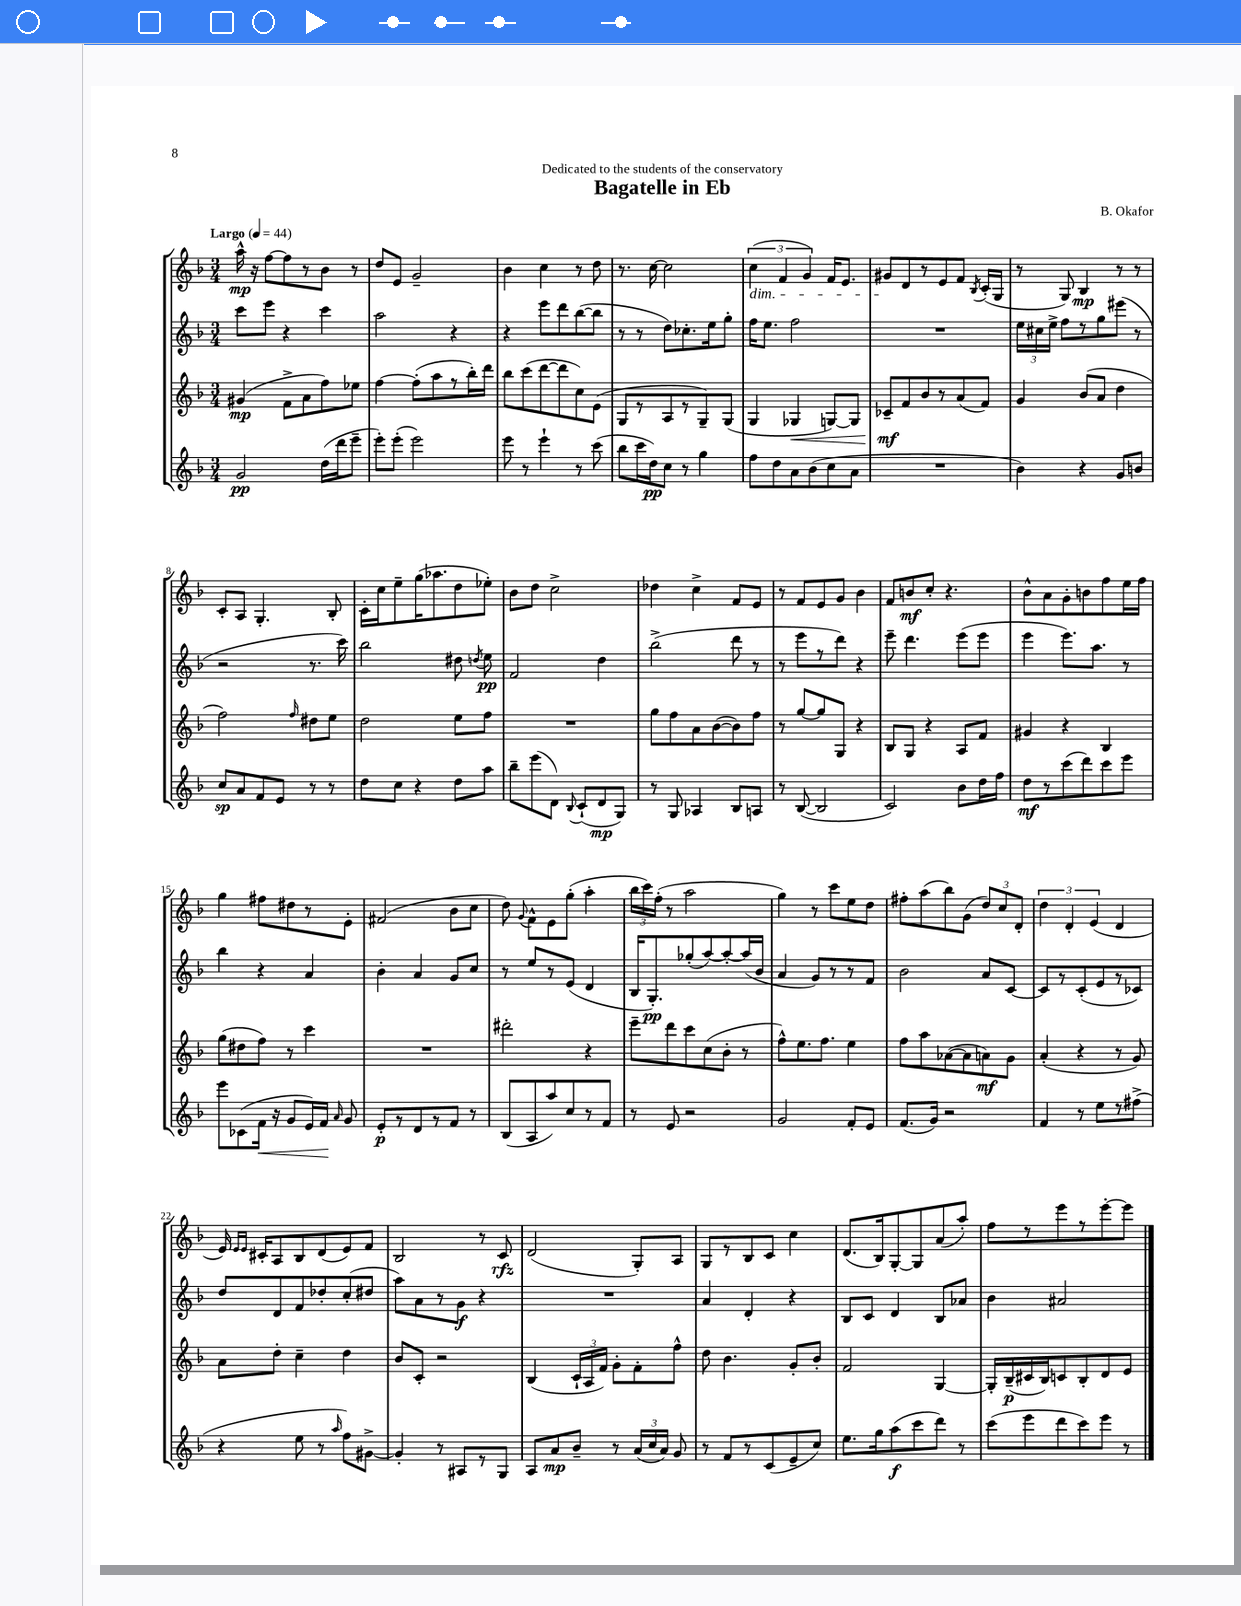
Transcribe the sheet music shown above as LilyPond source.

\header { title = "Bagatelle in Eb" composer = "B. Okafor" dedication = "Dedicated to the students of the conservatory" }
<<
\new StaffGroup <<
\new Staff = "s0" {
    \clef treble \key f \major \numericTimeSignature \time 3/4 \tempo "Largo" 4 = 44
    \autoBeamOff a''16-^\mp r16 f''8[~ f''8 r8 bes'8] r8 |
    d''8[ e'8] g'2-- |
    bes'4 c''4 r8 d''8 |
    r8. c''16~ c''2 |
    \tuplet 3/2 { c''4\dim( f'4 g'4) } f'16[ e'8.] |
    gis'8[\! d'8 r8 e'8 f'8] \acciaccatura { bes8 } c'16[-.( g16] |
    r8 g8) bes4\mp r8 r8 |
    c'8[-. a8] g4.-. bes8-. |
    c'16[-. c''16 e''8-- g''16( aes''8. d''8 ees''8]-.) |
    bes'8[ d''8] c''2-> |
    des''4 c''4-> f'8[ e'8] |
    r8 f'8[ e'8 g'8] bes'4 |
    f'8[ b'8\mf c''8]-. r4. |
    bes'8[-^ a'8 g'8-. b'8 f''8 e''16 f''16] |
    g''4 fis''8[ dis''8 r8 e'8]-. |
    fis'2( bes'8[ c''8] |
    d''8) \appoggiatura { g'8 } f'8[-^ e'8 g''8]-.( a''4-. |
    \tuplet 3/2 { bes''16[ c'''16) f''16]-.( } r8 a''2 |
    g''4) r8 c'''8[ e''8 d''8] |
    fis''8[-. a''8( bes''8) g'8]( \tuplet 3/2 { d''8[) c''8 d'8]-. } |
    \tuplet 3/2 { d''4 d'4-. e'4( } d'4 |
    e'16) \grace { e'16[ e'16] } cis'16[-. a8 bes8 d'8( e'8) f'8] |
    bes2 r8 c'8\rfz |
    d'2( g8[-.) a8] |
    g8[ r8 bes8 c'8] c''4 |
    d'8.[( bes16) g8~-. g8 a'8( a''8]-.) |
    f''8[ r8 e'''8 r8 e'''8~-. e'''8] \bar "|." |
}
\new Staff = "s1" {
    \clef treble \key f \major \numericTimeSignature \time 3/4
    \autoBeamOff c'''8[ e'''8] r4 c'''4 |
    a''2 r4 |
    r4 e'''8[ d'''8 bes''8~( bes''8] |
    r8 r8 d''8[) ces''8.-. e''16 g''8]-. |
    f''16[ e''8.] f''2 |
    R2. |
    \tuplet 3/2 { e''16[ cis''16 e''16]-> } f''8[ r8 g''8 eis'''8]( r8 |
    r2 r8. c'''16) |
    bes''2 dis''8 \acciaccatura { d''8 } e''8\pp |
    f'2 d''4 |
    bes''2->( d'''8 r8 |
    r8 e'''8[ r8 d'''8]) r4 |
    e'''8-- d'''4. e'''8[( e'''8] |
    e'''4 e'''8.[) a''8.] r8 |
    bes''4 r4 a'4 |
    bes'4-. a'4 g'8[ c''8] |
    r8 e''8[ r8 e'8]( d'4 |
    bes16[ g8.-.\pp) ges''8-.( a''8~) a''8~-. a''16( bes'16] |
    a'4 g'8[) r8 r8 f'8] |
    bes'2 a'8[ c'8]~ |
    c'8[ r8 c'8-.( e'8 r8 ces'8]) |
    d''8[ d'8 f'8 des''8-. c''8-.( dis''8] |
    a''8[) a'8 r8 g'8]\f r4 |
    R2. |
    a'4 d'4-. r4 |
    bes8[ c'8] d'4 bes8[ aes'8] |
    bes'4 ais'2 \bar "|." |
}
\new Staff = "s2" {
    \clef treble \key f \major \numericTimeSignature \time 3/4
    \autoBeamOff gis'4\mp( f'8[-> a'8 f''8) ees''8] |
    f''4~ f''8[-.( a''8 r8 bes''16-.) d'''16] |
    bes''8[ c'''8( d'''8~ d'''8 c''8) e'8]( |
    g8[ r8 a8 r8 g8--) g8]( |
    g4 ges4\< g8[~) g8] |
    ces'8[--\mf\! f'8 bes'8 r8 a'8( f'8]) |
    g'4 bes'8[( a'8] d''4 |
    f''2) \grace { f''16 } dis''8[ e''8] |
    d''2 e''8[ f''8] |
    R2. |
    g''8[ f''8 a'8 bes'8~( bes'8) f''8] |
    r8 g''8[~ g''8 g8] r4 |
    bes8[ g8] r4 a8[ f'8] |
    gis'4 r4 bes4 |
    g''8[( dis''8 f''8]) r8 c'''4 |
    R2. |
    dis'''2-. r4 |
    e'''8[-- d'''8 c'''8 c''8( bes'8]-. r8 |
    f''8[-^) e''8. f''8.] e''4 |
    f''8[ a''8 aes'8~( aes'8 a'8\mf) g'8] |
    a'4-.( r4 r8 g'8) |
    a'8[ d''8]-. c''4-- d''4 |
    bes'8[ c'8]-. r2 |
    bes4( \tuplet 3/2 { c'16[-! a16 f'16]) } g'8[-. f'8-. f''8]-^ |
    d''8 bes'4. g'8[-. bes'8]-. |
    f'2 g4~ |
    g16[-. bes16--\p( cis'16 bes16) c'8 bes8-. d'8 e'8] \bar "|." |
}
\new Staff = "s3" {
    \clef treble \key f \major \numericTimeSignature \time 3/4
    \autoBeamOff g'2\pp d''16[( d'''16 e'''8]-- |
    e'''8[-.) e'''8]-.( e'''2) |
    e'''8 r8 e'''4-! r8 c'''8( |
    bes''8[ c'''16 d''16\pp) c''8] r8 g''4 |
    f''8[ d''8 a'8 bes'8( c''8 a'8] |
    R2. |
    bes'4) r4 g'8[ b'8] |
    c''8[\sp a'8 f'8 e'8] r8 r8 |
    d''8[ c''8] r4 d''8[ a''8] |
    bes''8[-- e'''8( d'8]) \appoggiatura { bes8 } c'8[-!( d'8\mp g8]) |
    r8 g8 aes4 bes8[ a8] |
    r8 bes8~( bes2 |
    c'2) bes'8[ d''16 f''16] |
    d''8[\mf r8 c'''8( d'''8) c'''8 e'''8] |
    e'''8[ ces'8( f'16]\< r16 g'8[ e'16) f'16]\! \grace { a'16 } g'8 |
    e'8[-.\p r8 d'8 r8 f'8] r8 |
    bes8[( a8 a''8) c''8 r8 f'8] |
    r8 e'8 r2 |
    g'2 f'8[-. e'8] |
    f'8.[( g'16]) r2 |
    f'4 r8 e''8[ r8 fis''8]->( |
    r4 e''8 r8 \grace { a''16 } f''8[) gis'8]~-> |
    gis'4-. r8 ais8[ r8 g8] |
    a8[ a'8\mp bes'8]-- r8 \tuplet 3/2 { a'16[( c''16 a'16]) } g'8 |
    r8 f'8[ r8 c'8( e'8-- c''8]) |
    e''8.[ g''16 a''8\f( c'''8 d'''8]) r8 |
    c'''8[( e'''8 d'''8 c'''8) e'''8] r8 \bar "|." |
}
>>
>>
